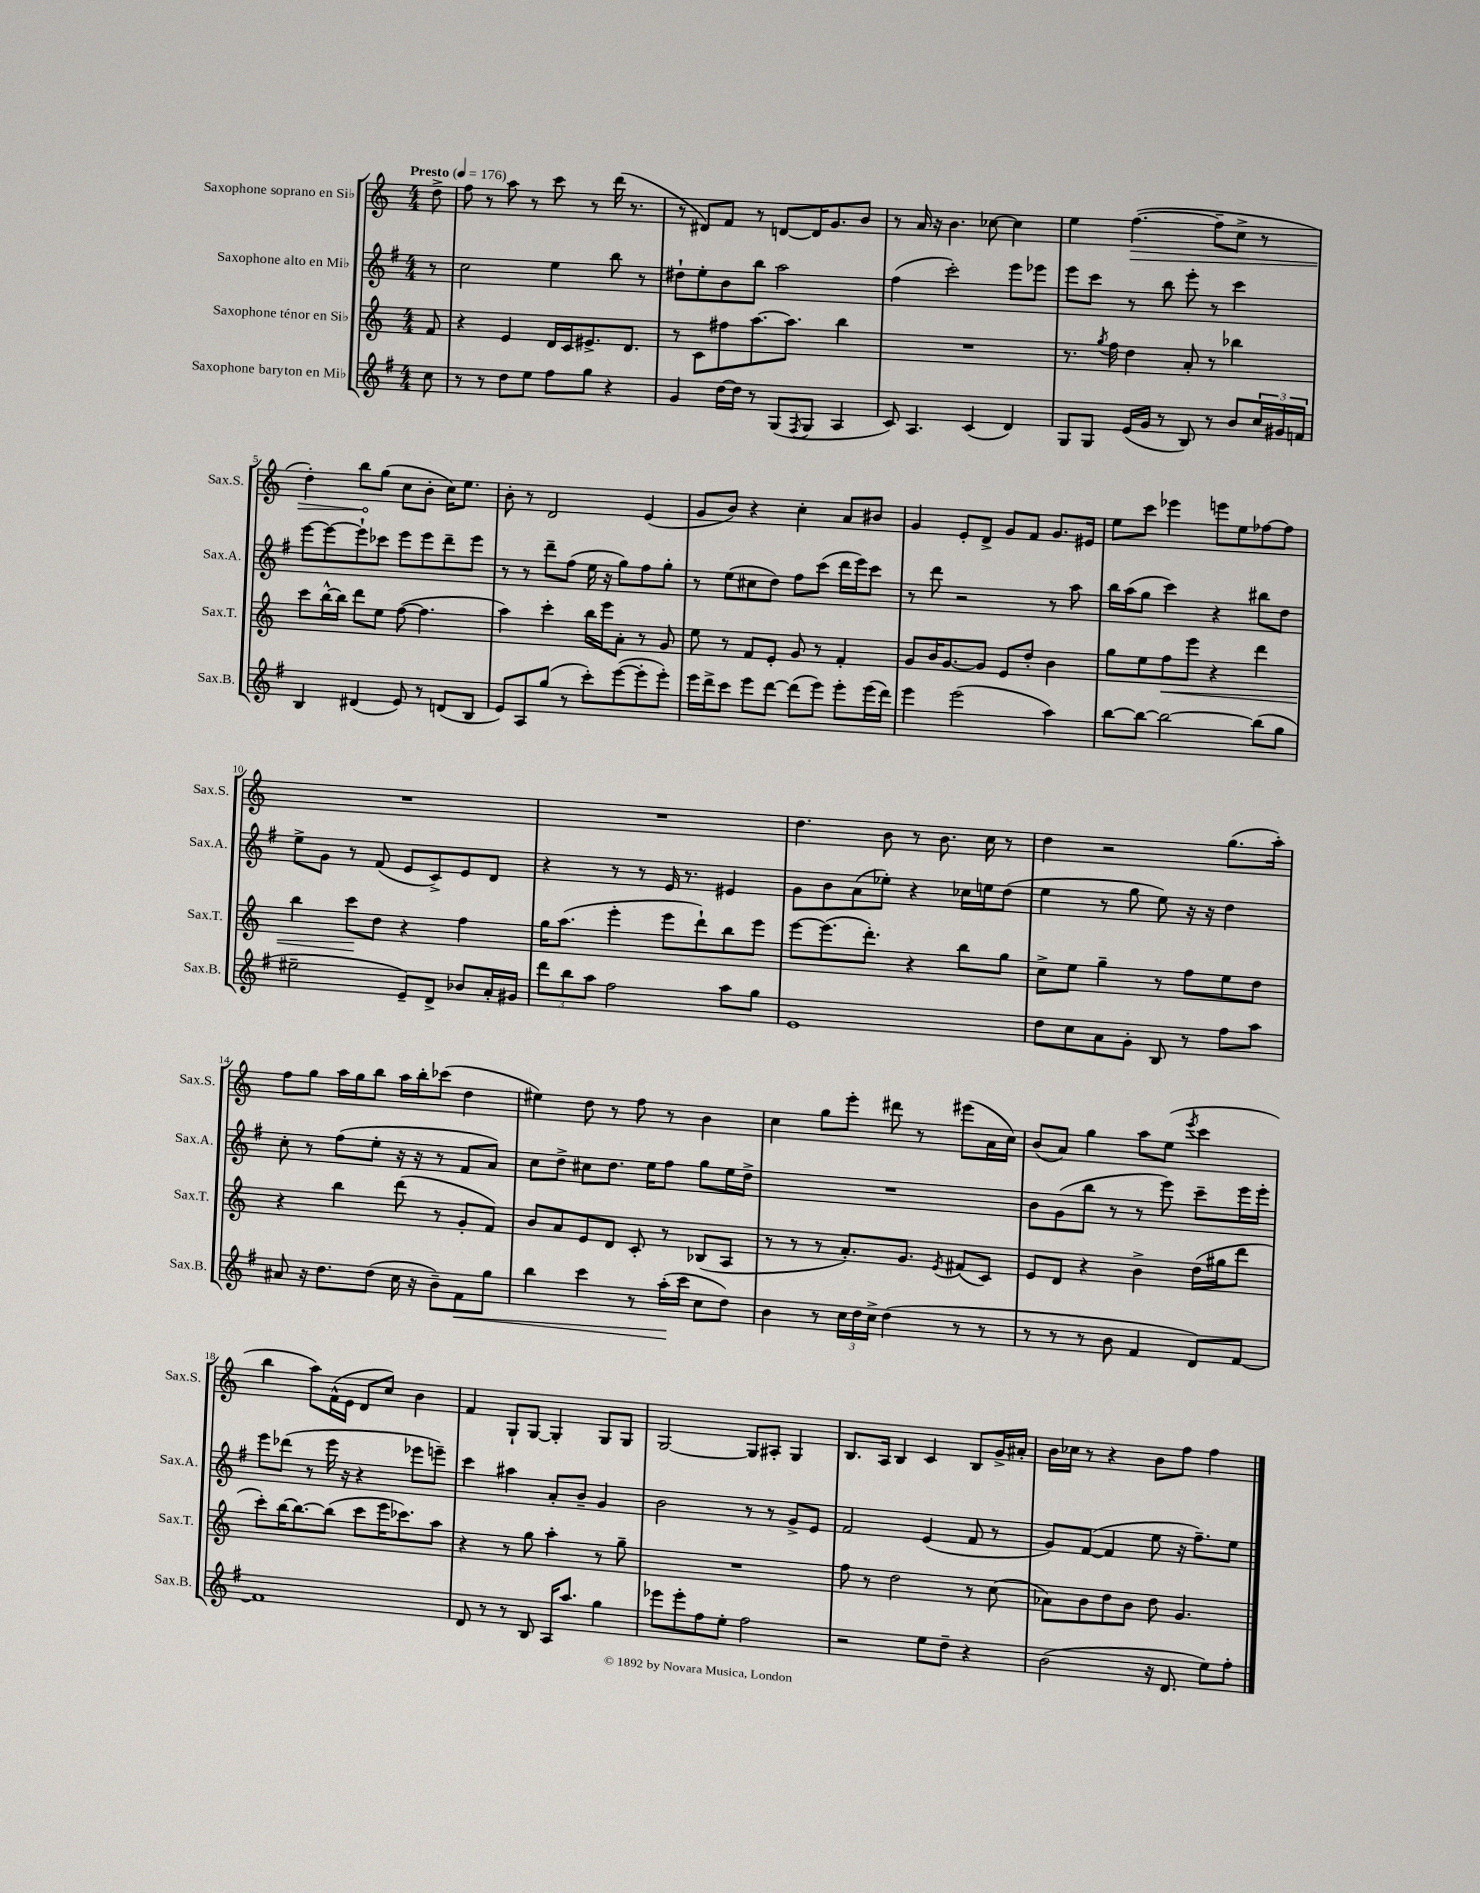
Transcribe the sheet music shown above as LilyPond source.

<<
\new StaffGroup <<
\new Staff = "s0" \with { instrumentName = "Saxophone soprano en Sib" shortInstrumentName = "Sax.S." } {
    \clef treble \key c \major \numericTimeSignature \time 4/4 \partial 8 \tempo "Presto" 4 = 176
    d''8-> |
    f''8 r8 a''8 r8 c'''8 r8 d'''16( r8. |
    r8 dis'8) f'8 r8 d'8~ d'16 g'8. b'8 |
    r8 a'16 r16 b'4. ces''8~ ces''4 |
    e''4 \once \override Hairpin.circled-tip = ##t f''4.~\>( f''8-- c''8-> r8 |
    d''4-.) b''8\! g''8( c''8 b'8-. c''16) e''8. |
    b'8-. r8 d'2 e'4( |
    g'8 b'8) r4 c''4-. a'8 bis'8 |
    g'4 e'8-. d'8-> g'8 f'8 g'8. eis'16 |
    e''8 c'''8 ees'''4 e'''8 e''8 fes''8~ fes''8 |
    R1 |
    R1 |
    d''4. b'8 r8 b'8. c''16 r8 |
    d''4 r2 g''8.( a''16-.) |
    f''8 g''8 a''16 g''16 b''8 a''16 b''16-. ces'''8( d''4 |
    eis''4) d''8 r8 f''8 r8 b'4 |
    c''4 g''8 e'''8-. dis'''8 r8 eis'''8( a'16 c''16) |
    b'8( a'8) g''4 a''8 e''8( \acciaccatura { e'''8 } c'''4 |
    b''4 a''8) f'16-^( e'16 d'8 c''8) b'4 |
    f'4 g8-! g8~ g4-. g8 g8 |
    g2~ g8 ais8-. g4 |
    b8. a16 b4 c'4 b8 g'16-> ais'16-. |
    b'16 ces''16 r8 r4 b'8 f''8 f''4 \bar "|." |
}
\new Staff = "s1" \with { instrumentName = "Saxophone alto en Mib" shortInstrumentName = "Sax.A." } {
    \clef treble \key g \major \numericTimeSignature \time 4/4 \partial 8
    r8 |
    c''2 e''4 b''8 r8 |
    dis''8-! e''8-. b'8 b''8 a''2 |
    fis''4( c'''2-.) e'''8 ees'''8 |
    e'''8 c'''8 r8 b''8 e'''8-. r8 c'''4 |
    e'''8~ e'''8~ e'''8-! ces'''8 e'''8 e'''8 d'''8-- e'''8 |
    r8 r8 d'''8-- fis''8( e''16 r16 g''8) fis''8 g''8-. |
    r8 e''8( cis''8 d''8) fis''8 c'''8( d'''16 e'''16) c'''8 |
    r8 d'''8 r2 r8 a''8 |
    b''16 a''16( g''8 c'''4) r4 bis''8 d''8 |
    e''8-> g'8 r8 fis'8( e'8 c'8->) e'8 d'8 |
    r4 r8 r8 e'16 r8. eis'4 |
    g'8 b'8 a'8( ees''8-.) r4 ces''16 e''16 d''8( |
    e''4 r8 g''8 e''8) r16 r16 d''4 |
    c''8-. r8 fis''8( e''8-. r16 r16 r8 fis'8 a'8) |
    c''8 d''8-> cis''8 d''8. e''16 fis''8 g''8 e''16 d''16-> |
    R1 |
    b'8 g'8( b''8 r8 r8 e'''8) c'''8-- e'''16 e'''16-. |
    e'''8 des'''8( r8 e'''16 r16 r4 ees'''8 e'''8--) |
    c'''4 ais''4 a'8-. b'8-- g'4 |
    b'2 r8 r8 g'8-> e'8 |
    fis'2 e'4( fis'8 r8 |
    g'8) fis'8~( fis'4 e''8 r16 fis''8.--) e''8 \bar "|." |
}
\new Staff = "s2" \with { instrumentName = "Saxophone ténor en Sib" shortInstrumentName = "Sax.T." } {
    \clef treble \key c \major \numericTimeSignature \time 4/4 \partial 8
    f'8 |
    r4 e'4 d'16 c'16 eis'8.-> d'8. |
    r8 c'8 fis''8 a''8.~ a''8. b''4 |
    R1 |
    r8. \acciaccatura { g''8 } f''16 d''4 a'8-. r8 bes''4 |
    c'''8 b''16~-^ b''16 d'''8 e''8 f''8~( f''4. |
    a''4) c'''4-. b''16 e'''16 a'8-. r8 g'8 |
    e''8 r8 f'8 e'8-. g'8 r8 f'4-. |
    g'8 b'16 g'8.~ g'8 e'8 d''8-. b'4 |
    g''8 e''8 f''8\< e'''8 r4 d'''4 |
    b''4 c'''8\! d''8 r4 f''4 |
    g''16 a''8.( e'''4-. e'''8 d'''8-!) b''8 e'''8 |
    e'''8~ e'''8.( d'''8.-.) r4 b''8 g''8 |
    c''8-> e''8 g''4-- r8 f''8 e''8 d''8 |
    r4 b''4 d'''8( r8 g'8-. f'8) |
    b'8 a'8 e'8 d'8 c'8-. r8 bes8( a8 |
    r8 r8 r8 a'8.-.) g'8. \acciaccatura { e'8 } fis'8( c'8) |
    e'8 d'8 r4 b'4-> d''16( gis''16 d'''8 |
    c'''8-.) b''16~ b''8.~ b''8( c'''8 e'''16 ces'''8.) a''8 |
    r4 r8 g''8 a''4-. r8 g''8-- |
    R1 |
    f''8 r8 d''2 r8 c''8( |
    aes'8) b'8 d''8 b'8 d''8 g'4. \bar "|." |
}
\new Staff = "s3" \with { instrumentName = "Saxophone baryton en Mib" shortInstrumentName = "Sax.B." } {
    \clef treble \key g \major \numericTimeSignature \time 4/4 \partial 8
    c''8 |
    r8 r8 d''8 e''8 fis''8 g''8 r4 |
    g'4 d''16~ d''16 r8 g8( \acciaccatura { fis8 } g8 a4 |
    c'8) a4. c'4( d'4) |
    g8 g8 e'16( g'16 r8 b8) r8 b'8 \tuplet 3/2 { c''16 gis'16 f'16 } |
    b4 dis'4( e'8) r8 d'8( b8 |
    e'8) a8 g''8( r8 c'''8-.) e'''8~( e'''8-. e'''8-.) |
    e'''16 d'''16-> c'''8 e'''8 d'''8~ d'''8( e'''8) e'''8-. e'''16( d'''16) |
    e'''4 e'''2( a''4) |
    b''8~ b''8~ b''2~ b''8( g''8 |
    eis''2-- e'8--) d'8-> bes'8 a'16-. gis'16 |
    \tuplet 3/2 { d'''8 b''8 a''8 } fis''2 a''8 g''8 |
    e'1 |
    d''8 c''8 a'8 g'8-. b8 r8 fis''8 a''8 |
    ais'8 r16 d''8. d''8( c''16 r16 b'8--) fis'8\< g''8 |
    b''4 c'''4 r8 a''16-.\!( c'''16 c''8 d''8) |
    b'4 r8 \tuplet 3/2 { c''16 d''16 c''16-> } d''4( r8 r8 |
    r8 r8 r8 b'8 fis'4 d'8) fis'8~ |
    fis'1 |
    d'8 r8 r8 b8 a16 a''8. g''4 |
    ees'''8 ees'''8-. fis''8 e''8-. fis''2 |
    r2 e''8 d''8-- r4 |
    b'2( r16 d'8. e''8) fis''8-. \bar "|." |
}
>>
>>
